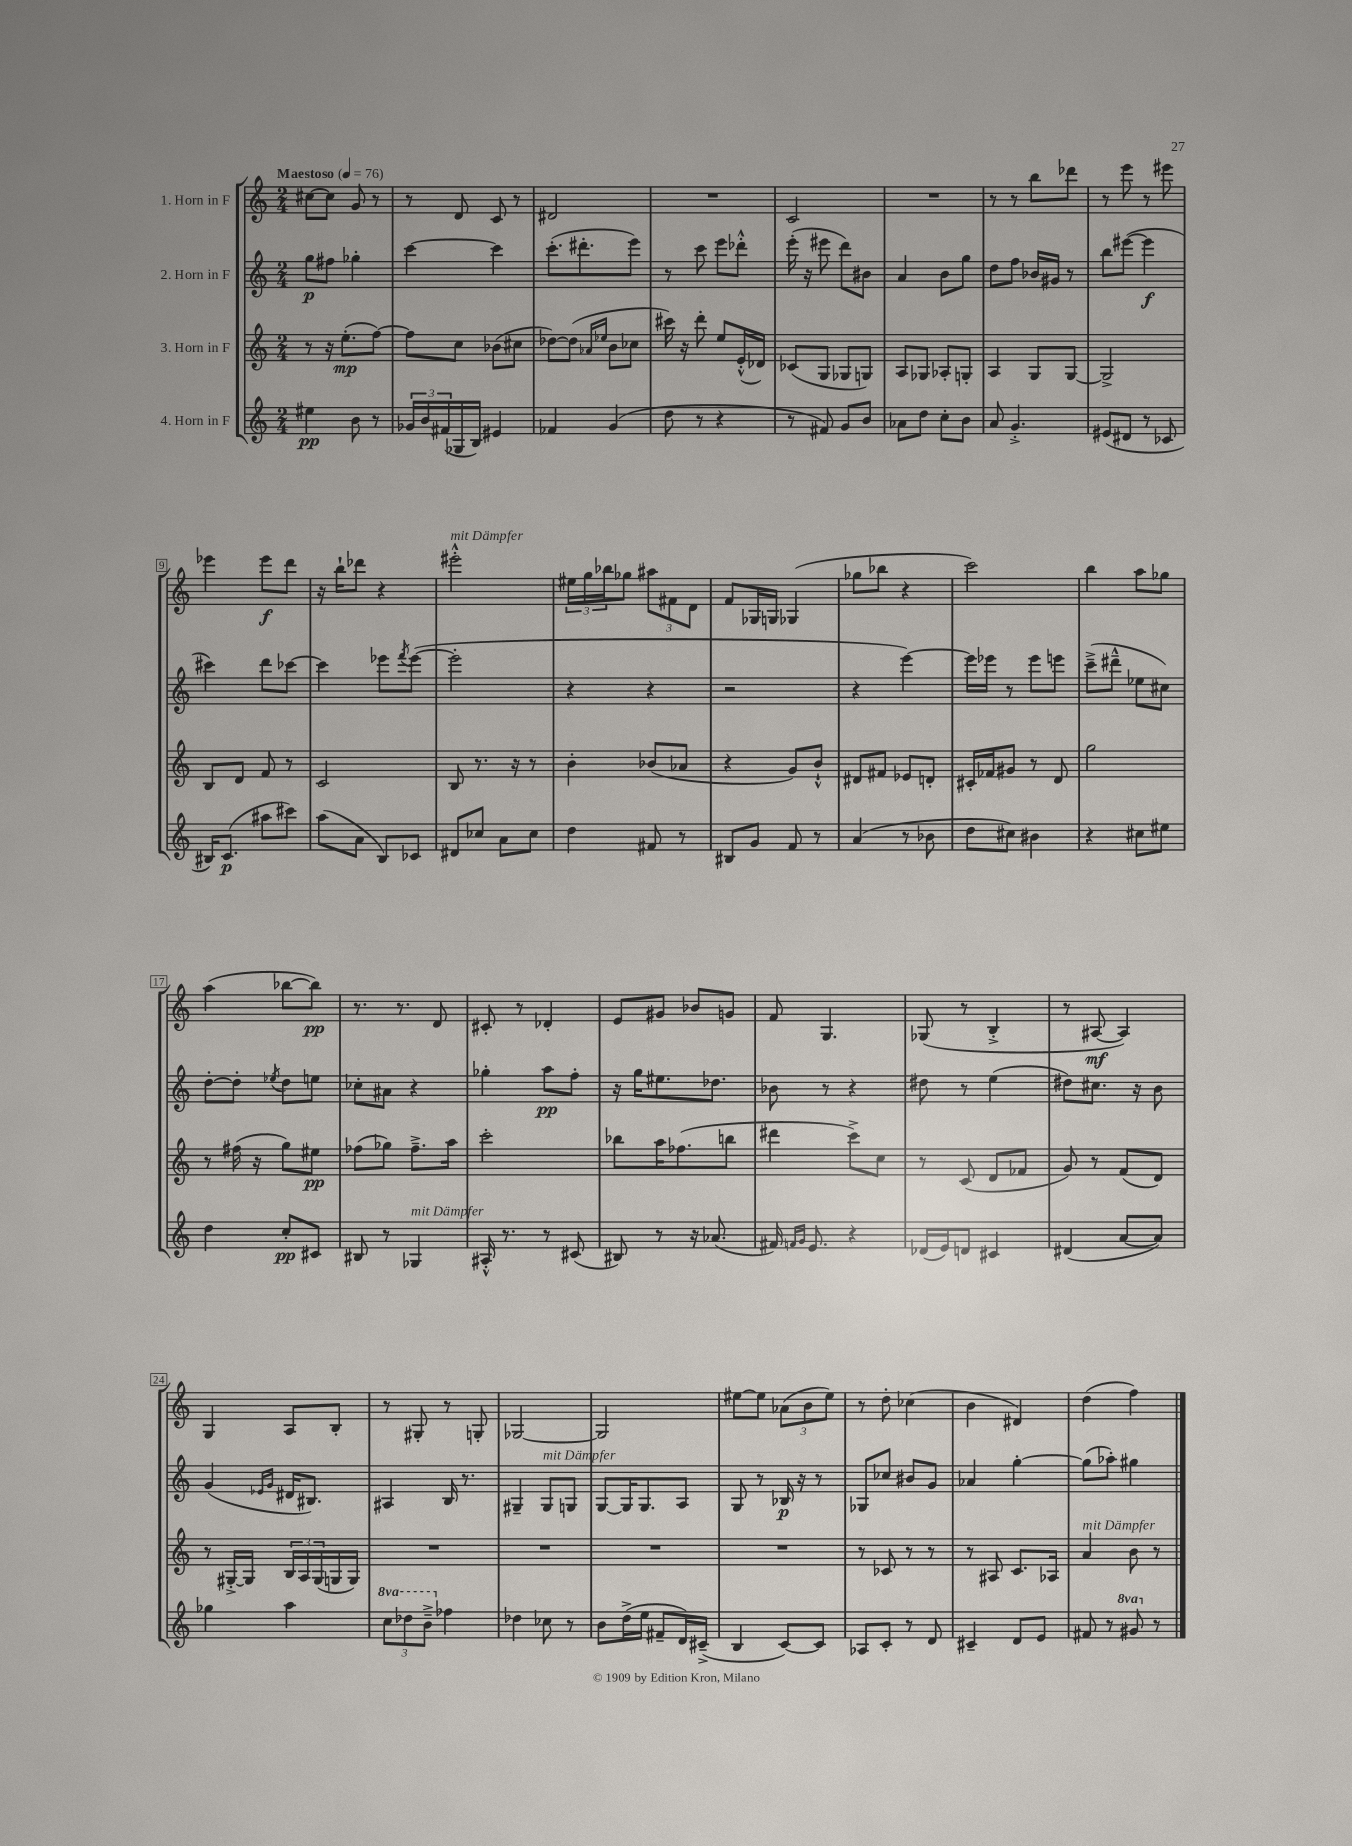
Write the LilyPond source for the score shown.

<<
\new StaffGroup <<
\new Staff = "s0" \with { instrumentName = "1. Horn in F" } {
    \clef treble \key c \major \numericTimeSignature \time 2/4 \tempo "Maestoso" 4 = 76
    cis''8~ cis''8 g'8 r8 |
    r8 d'8 c'8 r8 |
    dis'2 |
    R2 |
    c'2 |
    R2 |
    r8 r8 b''8 des'''8 |
    r8 e'''8 r8 eis'''8 |
    ees'''4 ees'''8\f d'''8 |
    r16 b''16-! des'''8 r4 |
    eis'''2-.-^^\markup { \italic "mit Dämpfer" } |
    \tuplet 3/2 { eis''16 g''16 bes''16 } ges''8 \tuplet 3/2 { ais''8 fis'8 d'8 } |
    f'8 ges16 g16 ges4( |
    ges''8 bes''8 r4 |
    c'''2) |
    b''4 a''8 ges''8 |
    a''4( bes''8~ bes''8\pp) |
    r8. r8. d'8 |
    cis'8-. r8 des'4-. |
    e'8 gis'8 bes'8 g'8 |
    f'8 g4. |
    ges8( r8 b4-.-> |
    r8 ais8~\mf ais4) |
    g4 a8 b8-. |
    r8 gis8-. r8 g8-. |
    ges2~ |
    ges2 |
    eis''8~ eis''8 \tuplet 3/2 { aes'8( b'8 eis''8) } |
    r8 d''8-. ces''4( |
    b'4 dis'4) |
    d''4( f''4) \bar "|." |
}
\new Staff = "s1" \with { instrumentName = "2. Horn in F" } {
    \clef treble \key c \major \numericTimeSignature \time 2/4
    g''8\p fis''8 ges''4-. |
    c'''4~ c'''4 |
    c'''8.-.( dis'''8.-. e'''8) |
    r8 c'''8 e'''8 des'''8-.-^ |
    e'''16-.( r16 eis'''8 d'''8) bis'8 |
    a'4 b'8 g''8 |
    d''8 f''8 bes'16 gis'16 r8 |
    b''8 eis'''8~( eis'''4\f |
    cis'''4) d'''8 ces'''8~ |
    ces'''4 ees'''8 \acciaccatura { f'''8 } ees'''8~( |
    ees'''2-. |
    r4 r4 |
    r2 |
    r4 e'''4~) |
    e'''16 ees'''16 r8 ees'''8 e'''8 |
    c'''8--->( dis'''8---^ ees''8 cis''8) |
    d''8~-. d''8-. \acciaccatura { ees''8 } d''8 e''8 |
    ces''8-. ais'8 r4 |
    ges''4-. a''8\pp f''8-. |
    r16 g''16 eis''8. des''8. |
    bes'8 r8 r4 |
    dis''8 r8 e''4( |
    dis''8) cis''8. r16 b'8 |
    g'4( \grace { ees'16 g'16 } dis'16 bis8.) |
    ais4 b16 r8. |
    gis4-- gis8^\markup { \italic "mit Dämpfer" } g8 |
    g8~ g16 g8. a8 |
    g8 r8 bes16\p r16 r8 |
    ges8 ces''8 bis'8 g'8 |
    aes'4 g''4~-. |
    g''8( aes''8-.) gis''4 \bar "|." |
}
\new Staff = "s2" \with { instrumentName = "3. Horn in F" } {
    \clef treble \key c \major \numericTimeSignature \time 2/4
    r8 r16 e''8.-.\mp( f''8~) |
    f''8 c''8 bes'8( cis''8 |
    des''8~) des''8( \grace { aes'16 ees''16 } b'8 ces''8 |
    cis'''16) r16 d'''8-. e''8 e'16-.-^( des'16) |
    ces'8( g8 ges8 g8) |
    a8 ges8 aes8-. g8-. |
    a4 g8 g8~ |
    g2-> |
    b8 d'8 f'8 r8 |
    c'2 |
    b8 r8. r16 r8 |
    b'4-. bes'8( aes'8 |
    r4 g'8) b'8-!-^ |
    dis'8 fis'8 ees'8 d'8-. |
    cis'16-. fes'16 gis'8 r8 d'8 |
    g''2 |
    r8 fis''16( r16 g''8) eis''8\pp |
    fes''8( ges''8) fes''8.---> a''16 |
    c'''2-. |
    bes''8 a''16 fes''8.( b''8 |
    dis'''4 c'''8->) c''8 |
    r8 c'8( d'8 fes'8 |
    g'8) r8 f'8( d'8) |
    r8 gis16~-.-> gis16 \tuplet 3/2 { b16 a16 gis16( } g16 g16) |
    R2 |
    R2 |
    R2 |
    R2 |
    r8 ces'8 r8 r8 |
    r8 ais8 c'8. aes16 |
    a'4^\markup { \italic "mit Dämpfer" } b'8 r8 \bar "|." |
}
\new Staff = "s3" \with { instrumentName = "4. Horn in F" } {
    \clef treble \key c \major \numericTimeSignature \time 2/4 \set Staff.ottavationMarkups = #ottavation-simple-ordinals
    eis''4\pp b'8 r8 |
    \tuplet 3/2 { ges'16 b'16 fis'16( } ges16 b16) eis'4 |
    fes'4 g'4( |
    d''8 r8 r4 |
    r8 fis'8) g'8 b'8 |
    aes'8 d''8 c''8-. b'8 |
    a'8 g'4.-.-> |
    eis'8( dis'8 r8 ces'8 |
    bis16) c'8.\p( ais''8 cis'''8) |
    a''8( a'8 b8) ces'8 |
    dis'8 ces''8 a'8 ces''8 |
    d''4 fis'8 r8 |
    bis8 g'8 f'8 r8 |
    a'4( r8 bes'8 |
    d''8 cis''8) bis'4 |
    r4 cis''8 eis''8 |
    d''4 c''8-.\pp cis'8 |
    bis8 r8 ges4^\markup { \italic "mit Dämpfer" } |
    ais16-.-^ r8. r8 cis'8( |
    bis8) r8 r16 aes'8.( |
    fis'16) \grace { f'16 g'16 } e'8. r4 |
    des'16( e'16) d'8 cis'4 |
    dis'4( a'8~ a'8) |
    ges''4 a''4 |
    \tuplet 3/2 { \ottava #1 c'''8 des'''8 b''8---> \ottava #0 } fes''4 |
    des''4 ces''8 r8 |
    b'8 d''16->( e''16 fis'8-- d'16) cis'16--->( |
    b4 c'8~) c'8 |
    aes8 c'8-. r8 d'8 |
    cis'4-- d'8 e'8 |
    fis'8 r8 \ottava #1 gis''8 \ottava #0 r8 \bar "|." |
}
>>
>>
\layout { \context { \Score \override BarNumber.stencil = #(make-stencil-boxer 0.1 0.3 ly:text-interface::print) } }
